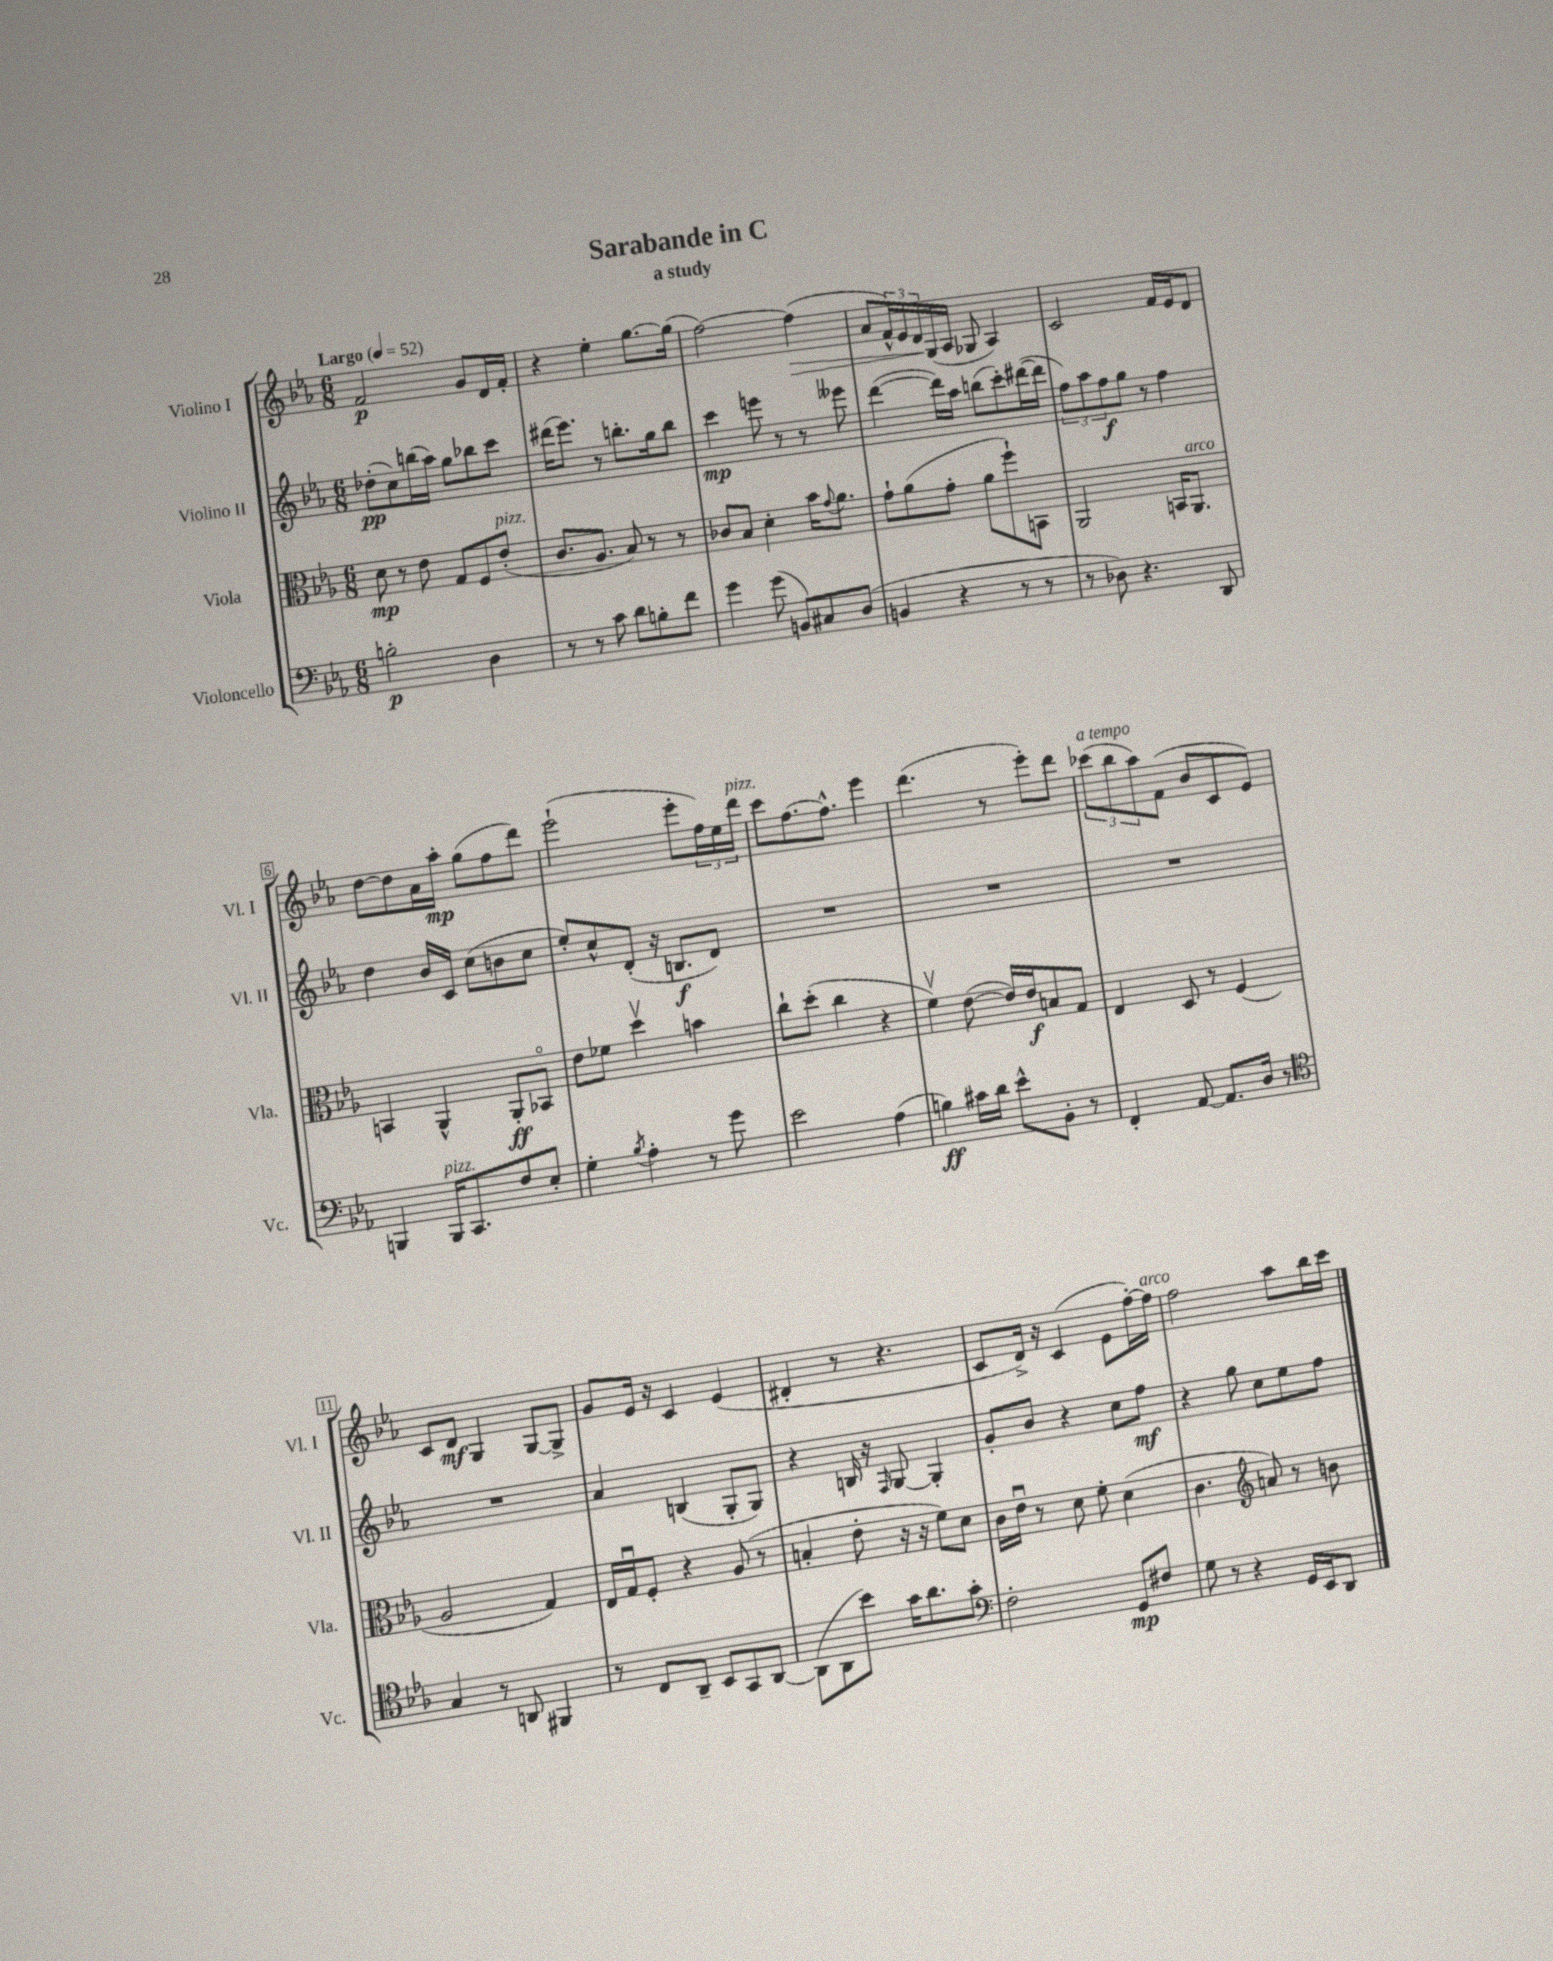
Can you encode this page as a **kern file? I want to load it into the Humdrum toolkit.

**kern	**dynam	**kern	**dynam	**kern	**dynam	**kern	**dynam
*part4	*part4	*part3	*part3	*part2	*part2	*part1	*part1
*staff4	*staff4	*staff3	*staff3	*staff2	*staff2	*staff1	*staff1
*I"Violoncello	*	*I"Viola	*	*I"Violino II	*	*I"Violino I	*
*I'Vc.	*	*I'Vla.	*	*I'Vl. II	*	*I'Vl. I	*
*clefF4	*	*clefC3	*	*clefG2	*	*clefG2	*
*k[b-e-a-]	*	*k[b-e-a-]	*	*k[b-e-a-]	*	*k[b-e-a-]	*
*M6/8	*	*M6/8	*	*M6/8	*	*M6/8	*
*MM52	*	*MM52	*	*MM52	*	*MM52	*
=1	=1	=1	=1	=1	=1	=1	=1
!	!	!	!	!	!	!LO:TX:a:B:t=Largo	!
2Bn'\	p	8d\	mp	(8dd-X'\L	pp	2f/	p
.	.	8r	.	8cc\)	.	.	.
.	.	8e-\	.	(16bbn\L	.	.	.
.	.	.	.	16aa-\JJ)	.	.	.
.	.	8G/L	.	8gg\L	.	.	.
4D\	.	8F/	.	8bb-X\	.	8g/L	.
!	!	!LO:TX:a:i:t=pizz.	!	!	!	!	!
.	.	(8e-'/J	.	8ccc\J	.	16d/L	.
.	.	.	.	.	.	16f'/JJ	.
=2	=2	=2	=2	=2	=2	=2	=2
8r	.	8.c/L	.	(16ddd#X\KL	.	4r	.
.	.	.	.	8.eee-\J)	.	.	.
8r	.	.	.	.	.	.	.
.	.	8.A-/J	.	.	.	.	.
8c\	.	.	.	8r	.	4ee-'\	.
8d\L	.	8B-/)	.	8.bbn'\L	.	.	.
8Bn'\	.	8r	.	.	.	[8.gg\L	.
.	.	.	.	16gg\k	.	.	.
8f\J	.	8r	.	8bb\J	.	.	.
.	.	.	.	.	.	(16gg\Jk]	.
=3	=3	=3	=3	=3	=3	=3	=3
4g\	.	8c-X/L	.	4ccc\	mp	[2ff\)	.
.	.	8B-/J	.	.	.	.	.
(8g\	.	4d'\	.	8eeen\	.	.	.
8BBn/L)	.	.	.	8r	.	.	.
!	!	!	!	!	!	!	!LO:HP:b
8C#X/	.	16b-\KL	.	8r	.	(4ff\]	>
.	.	8qqg/	.	.	.	.	.
.	.	8.a-\J	.	.	.	.	.
(8D/J	.	.	.	8eee--X\	.	.	.
=4	=4	=4	=4	=4	=4	=4	=4
4BBn/	.	8g`\L	.	([4ddd\	.	8a-/L	.
.	.	(8a-\	.	.	.	24f^^/L)	.
.	.	.	.	.	.	24e-/	.
.	.	.	.	.	.	24d/	.
4r	.	8g'\J	.	16ddd\LL])	.	(16G/	]
.	.	.	.	16aa-\JJ	.	16A-/JJ	.
.	.	8a-\L	.	(8bbn\L	.	8G-X/	.
8r	.	8ff`\)	.	8ccc'\)	.	4A-/)	.
8r	.	8BBn\J	.	([16ddd#X\L	.	.	.
.	.	.	.	16ddd#\JJ]	.	.	.
=5	=5	=5	=5	=5	=5	=5	=5
8r	.	2AA-/	.	12ff\L)	.	2c/	.
.	.	.	.	12aa-\	.	.	.
8D-X\)	.	.	.	.	.	.	.
.	.	.	.	12ff\	f	.	.
4.r	.	.	.	8gg\J	.	.	.
.	.	.	.	8r	.	.	.
.	.	16BBn/KL	.	4ff\	.	16f/LL	.
!	!	!LO:TX:a:i:t=arco	!	!	!	!	!
.	.	8.AA-/J	.	.	.	16e-/J	.
8DD/	.	.	.	.	.	8d/J	.
!!LO:LB:g=z
=6	=6	=6	=6	=6	=6	=6	=6
4BBBn/	.	4BBn/	.	4dd\	.	[8dd\L	.
.	.	.	.	.	.	8dd\]	.
!LO:TX:a:i:t=pizz.	!	!	!	!	!	!	!
16BBB/KL	.	4AA-^^/	.	16b-/LL	.	16a-\L	.
8.CC/	.	.	.	16c/JJ	.	16aa-'\JJ	mp
.	.	.	.	(8cc\L	.	(8gg\L	.
8F/	.	8AA-'/L	ff	8bn\	.	8ff\	.
8E-'/J	.	8BB-X/J	.	8cc\J	.	8ddd\J)	.
=7	=7	=7	=7	=7	=7	=7	=7
4G'\	.	8e-\L	.	8ee-'/L)	.	(2eee-`\	.
.	.	8f-X\J	.	8cc^^/	.	.	.
8qB-/	.	.	.	.	.	.	.
4A-'\	.	4ddv\	.	(8d'/J	.	.	.
.	.	.	.	16r	.	.	.
.	.	.	.	8.Bn/L	f	.	.
8r	.	4bn\	.	.	.	8eee-'\L	.
8g\	.	.	.	8d/J)	.	24ff\L)	.
.	.	.	.	.	.	24ee-\	.
!	!	!	!	!	!	!LO:TX:a:i:t=pizz.	!
.	.	.	.	.	.	24ddd\JJ	.
=8	=8	=8	=8	=8	=8	=8	=8
2e-\	.	8cc`\L	.	2.r	.	8ccc\L	.
.	.	(8dd'\J	.	.	.	[8.ff\	.
.	.	4cc\	.	.	.	.	.
.	.	.	.	.	.	8.ff^^\J]	.
(4A-\	.	4r	.	.	.	4eee-\	.
=9	=9	=9	=9	=9	=9	=9	=9
4Bn\)	ff	4fv\)	.	2.r	.	(4.ddd\	.
16c#X\LL	.	([8e-\	.	.	.	.	.
16d\JJ	.	.	.	.	.	.	.
8e-^^\L	.	16e-/LL])	.	.	.	8r	.
.	.	16e-/J	f	.	.	.	.
8BB-'\J	.	8Bn/	.	.	.	8eee-'\L)	.
8r	.	8G/J	.	.	.	8ddd\J	.
=10	=10	=10	=10	=10	=10	=10	=10
!	!	!	!	!	!	!LO:TX:a:i:t=a tempo	!
4FF'/	.	4E-/	.	2.r	.	(12ccc-X\L	.
.	.	.	.	.	.	12bb-\	.
.	.	.	.	.	.	12aa-\)	.
[8AA-/	.	8D/	.	.	.	(8f\J	.
8.AA-/L]	.	8r	.	.	.	8b-/L	.
.	.	(4F/	.	.	.	8c/	.
16D/Jk	.	.	.	.	.	.	.
8r	.	.	.	.	.	8e-/J)	.
!!LO:LB:g=z
=11	=11	=11	=11	=11	=11	=11	=11
*clefC4	*	*	*	*	*	*	*
4G/	.	2A-/	.	2.r	.	8c/L	.
.	.	.	.	.	.	8d/J	mf
8r	.	.	.	.	.	4G/	.
8AAn/	.	.	.	.	.	.	.
4FF#X/	.	4G/)	.	.	.	[8G/L	.
.	.	.	.	.	.	8G^/J]	.
=12	=12	=12	=12	=12	=12	=12	=12
8r	.	16E-/LL	.	4a-/	.	8g/L	.
.	.	16Gu/J	.	.	.	.	.
8C/L	.	8F'/J	.	.	.	16e-/Jk	.
.	.	.	.	.	.	16r	.
8AA-~/J	.	4r	.	(4Bn/	.	4c/	.
8BB-/L	.	.	.	.	.	.	.
8GG/	.	(8A-/	.	8G'/L	.	(4e-/	.
[8AA-/J	.	8r	.	8G/J)	.	.	.
=13	=13	=13	=13	=13	=13	=13	=13
(8AA-\L]	.	4Bn'/	.	4r	.	4d#X'/	.
8AA-\	.	.	.	.	.	.	.
8b-\J)	.	8e-'\	.	16Bn/	.	8r	.
.	.	.	.	16r	.	.	.
.	.	.	.	16qqF/	.	.	.
16g\KL	.	16r	.	[8G/	.	4.r	.
8.a-\	.	16r	.	.	.	.	.
.	.	8f\L)	.	4G'/]	.	.	.
8g'\J	.	8d\J	.	.	.	.	.
=14	=14	=14	=14	=14	=14	=14	=14
*clefF4	*	*	*	*	*	*	*
2F'\	.	16c\LL	.	8g'/L	.	8c/L	.
.	.	16e-u\JJ	.	.	.	.	.
.	.	8r	.	8b-/J	.	16d^/Jk)	.
.	.	.	.	.	.	16r	.
.	.	8d\	.	4r	.	(4c/	.
.	.	8f'\	.	.	.	.	.
8GG/L	mp	(4d\	.	8cc\L	.	8e-\L	.
8F#X/J	.	.	.	8ff\J	mf	[16ff'\L)	.
!	!	!	!	!	!	!LO:TX:a:i:t=arco	!
.	.	.	.	.	.	16ff\JJ]	.
=15	=15	=15	=15	=15	=15	=15	=15
8G\	.	4.c\	.	4r	.	2ff\	.
8r	.	.	.	.	.	.	.
4r	.	.	.	8gg\	.	.	.
*	*	*clefG2	*	*	*	*	*
.	.	8an/)	.	8cc\L	.	.	.
16GG/LL	.	8r	.	8ee-\	.	8aa-\L	.
16EE-/J	.	.	.	.	.	.	.
8DD/J	.	8bn\	.	8ff\J	.	16bb-\L	.
.	.	.	.	.	.	16ccc\JJ	.
==	==	==	==	==	==	==	==
*-	*-	*-	*-	*-	*-	*-	*-
